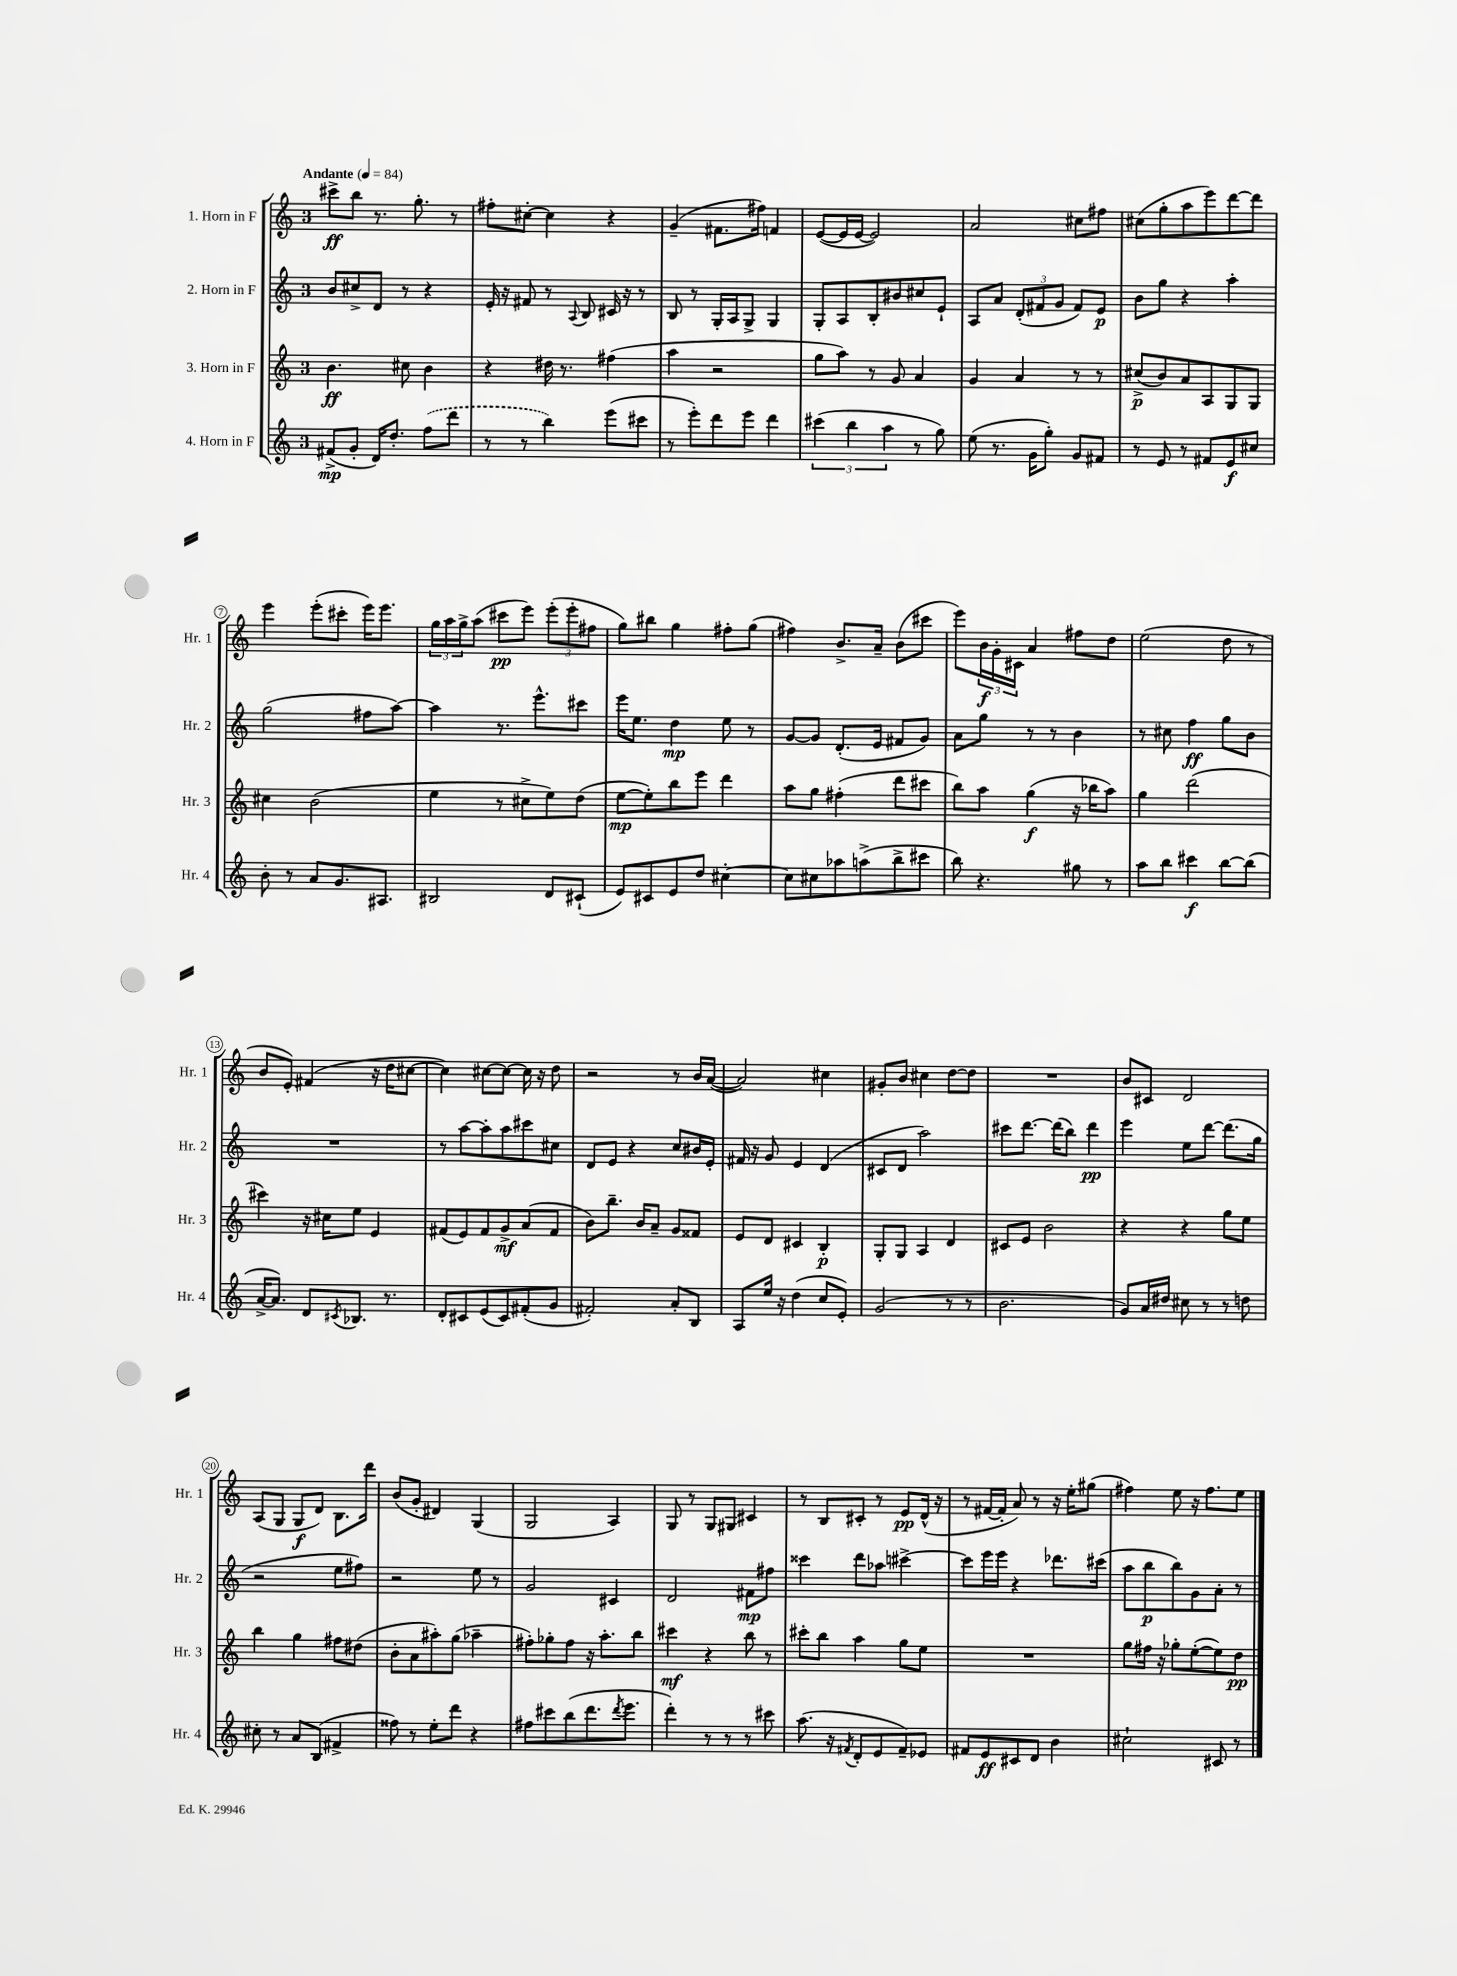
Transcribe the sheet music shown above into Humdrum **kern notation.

**kern	**kern	**kern	**kern
*staff4	*staff3	*staff2	*staff1
*clefG2	*clefG2	*clefG2	*clefG2
*k[]	*k[]	*k[]	*k[]
*M3/4	*M3/4	*M3/4	*M3/4
*MM84	*MM84	*MM84	*MM84
(8f#^	4.b	8b	8ccc#^
8g'	.	8cc#^	8bb
16d)	.	8d	8.r
8.dd'	.	.	.
.	8cc#	8r	.
.	.	.	8.gg'
(8ff	4b	4r	.
8ddd	.	.	8r
=	=	=	=
8r	4r	16e'	8ff#'
.	.	16r	.
8r	.	8f#	[8cc#'
4bb)	16dd#	8r	4cc#]
.	8.r	.	.
.	.	8qqA	.
.	.	8B	.
(8eee	(4ff#	16c#	4r
.	.	16r	.
8ccc#	.	8r	.
=	=	=	=
8r	4aa	8B	(4g~
8eee')	.	8r	.
8ddd	2r	16G'	8.f#
.	.	16A	.
8eee	.	8G^	.
.	.	.	16ff#)
4ddd	.	4G	4f
=	=	=	=
(6ccc#	8gg	8G'	([8e
.	8aa)	8A	16e]
6bb	.	.	.
.	.	.	[16e
.	8r	8B'	2e])
6aa	.	.	.
.	8g	8b#	.
8r	4a	8cc#	.
8gg)	.	8e`	.
=	=	=	=
(8ee	4g	8A	2a
8.r	.	8a	.
.	4a	(12d'	.
16g	.	.	.
.	.	12f#	.
8gg')	.	.	.
.	.	12g	.
8g	8r	8f#)	8cc#
8f#	8r	8e	8ff#
=	=	=	=
8r	(8cc#^	8b	(8cc#
8e	8b)	8gg	8gg'
8r	8a	4r	8aa
8f#	8A	.	8eee)
8e	8G	4aa'	[8ddd
8cc#	8G	.	8ddd]
=	=	=	=
8b'	4cc#	(2gg	4eee
8r	.	.	.
8a	(2b	.	(8eee'
8.g	.	.	8ccc#'
.	.	8ff#	16eee)
8.A#	.	.	8.eee
.	.	[8aa)	.
=	=	=	=
2B#	4ee	4aa]	24gg
.	.	.	24aa
.	.	.	24gg^
.	.	.	(8aa
.	8r	8.r	8ccc#
.	8cc#^	.	8eee)
.	.	8.eee^^	.
8d	8ee)	.	(12eee'
.	.	.	12eee'
(8c#`	(8dd	8ccc#	.
.	.	.	12ff#
=	=	=	=
8e)	[8ee	16eee	8gg)
.	.	8.ee	.
8c#	8ee'])	.	8bb#
8e	8bb	4dd	4gg
8dd	8eee	.	.
[4cc#'	4ddd	8ee	8ff#'
.	.	8r	(8gg
=	=	=	=
8cc#]	8aa	[8g	4ff#)
8cc#	8gg	8g]	.
8aa-	(4ff#'	(8.d'	8.b^
(8aa^	.	.	.
.	.	16e	16a~
8bb^	8ddd	8f#	(8b
8ccc#	8ccc#	8g)	8ccc#
=	=	=	=
8bb)	8bb)	8a	8eee)
4.r	8aa	8gg	24b
.	.	.	24g'
.	.	.	24c#
.	(4gg	8r	4a
.	.	8r	.
8gg#	16r	4b	8ff#
.	16bb-	.	.
8r	8aa)	.	8dd
=	=	=	=
8aa	4gg	8r	(2ee
8bb	.	8cc#	.
4ccc#	(2ddd	4ff	.
[8bb	.	8gg	8dd
(8bb]	.	8b	8r
=	=	=	=
[16a^	4ccc#)	2.r	8b
8.a])	.	.	.
.	.	.	8e')
8d	16r	.	(4f#
.	16cc#	.	.
8qc#	.	.	.
8.B-	8ee	.	.
.	4e	.	16r
8.r	.	.	16dd
.	.	.	[8cc#
=	=	=	=
8d'	(8f#	8r	4cc#])
8c#	8e)	[8aa	.
(8e	8f#	8aa']	[8cc#
8c#)	8g^	8aa	8cc#_
(8f#'	(8a	8ccc#	16cc#]
.	.	.	16r
8g	8f#	8cc#	8dd
=	=	=	=
2f#')	8b)	8d	2r
.	8.bb~	8e	.
.	.	4r	.
.	16b	.	.
.	8a~	.	.
8a'	8g	8cc	8r
8B	8f##	16b#	16b
.	.	16e'	([16a
=	=	=	=
8A	8e	16f#	2a])
.	.	16r	.
16ee	8d	8g	.
16r	.	.	.
(4dd	4c#	4e	.
8cc	4B'	(4d	4cc#
8e')	.	.	.
=	=	=	=
(2g	8G'	8c#	8g#'
.	8G	8d	8b
.	4A	2aa)	4cc#
8r	4d	.	[8dd
8r	.	.	8dd]
=	=	=	=
2.b	8c#	8ccc#	2.r
.	8e	[8.ddd	.
.	2b	.	.
.	.	(16ddd]	.
.	.	8bb)	.
.	.	4ddd	.
=	=	=	=
8g)	4r	4eee	8b
16a	.	.	8c#
16dd#	.	.	.
8cc#	4r	8ee	2d
8r	.	[8ddd	.
8r	8gg	(8.ddd]	.
8dd	8ee	.	.
.	.	16gg	.
=	=	=	=
8cc#'	4bb	2r	(8A
8r	.	.	8G
8a	4gg	.	8G
(8B	.	.	8d)
4f#^	8ff#	8ee	8.B
.	(8dd#	8ff#)	.
.	.	.	16ddd
=	=	=	=
8ff##)	8b'	2r	(8b
8r	8a	.	8g'
8ee'	8aa#')	.	4d#)
8ddd	(8gg	.	.
4r	4aa-~	8ee	(4G
.	.	8r	.
=	=	=	=
8ff#	8ff#')	2g	2G
8ccc#	8gg-'	.	.
(8bb	8ff#	.	.
8.ddd	16r	.	.
.	8.aa'	.	.
.	.	4c#	4A)
8qddd	.	.	.
8.eee	.	.	.
.	8bb	.	.
=	=	=	=
4ddd')	4ccc#	2d	8G
.	.	.	8r
8r	4r	.	8G
8r	.	.	8G#
8r	8bb	8f#	4c#
8ccc#	8r	8ff#	.
=	=	=	=
(8.aa	8ccc#'	4ccc##	8r
.	8bb	.	8B
16r	.	.	.
8qf#	.	.	.
8d'	4aa	8ddd	8c#'
8e	.	8aa-	8r
8f#~)	8gg	[4ccc#^	8e
8e-	8ee	.	(16d^^
.	.	.	16r
=	=	=	=
8f#	2.r	8ccc#]	8r
8e	.	16eee	[16f#
.	.	16eee	16f#']
8c#	.	4r	8a)
8d	.	.	8r
4b	.	8.ddd-	16r
.	.	.	16ee'
.	.	.	(8gg#
.	.	(16ccc#	.
=	=	=	=
2cc#`	8gg	8aa	4ff#)
.	16ff#	8bb	.
.	16r	.	.
.	8gg-'	8bb)	8ee
.	([8ee'	8g	16r
.	.	.	8.ff#
8c#	8ee])	8a'	.
8r	8dd	8r	8ee
==	==	==	==
*-	*-	*-	*-
